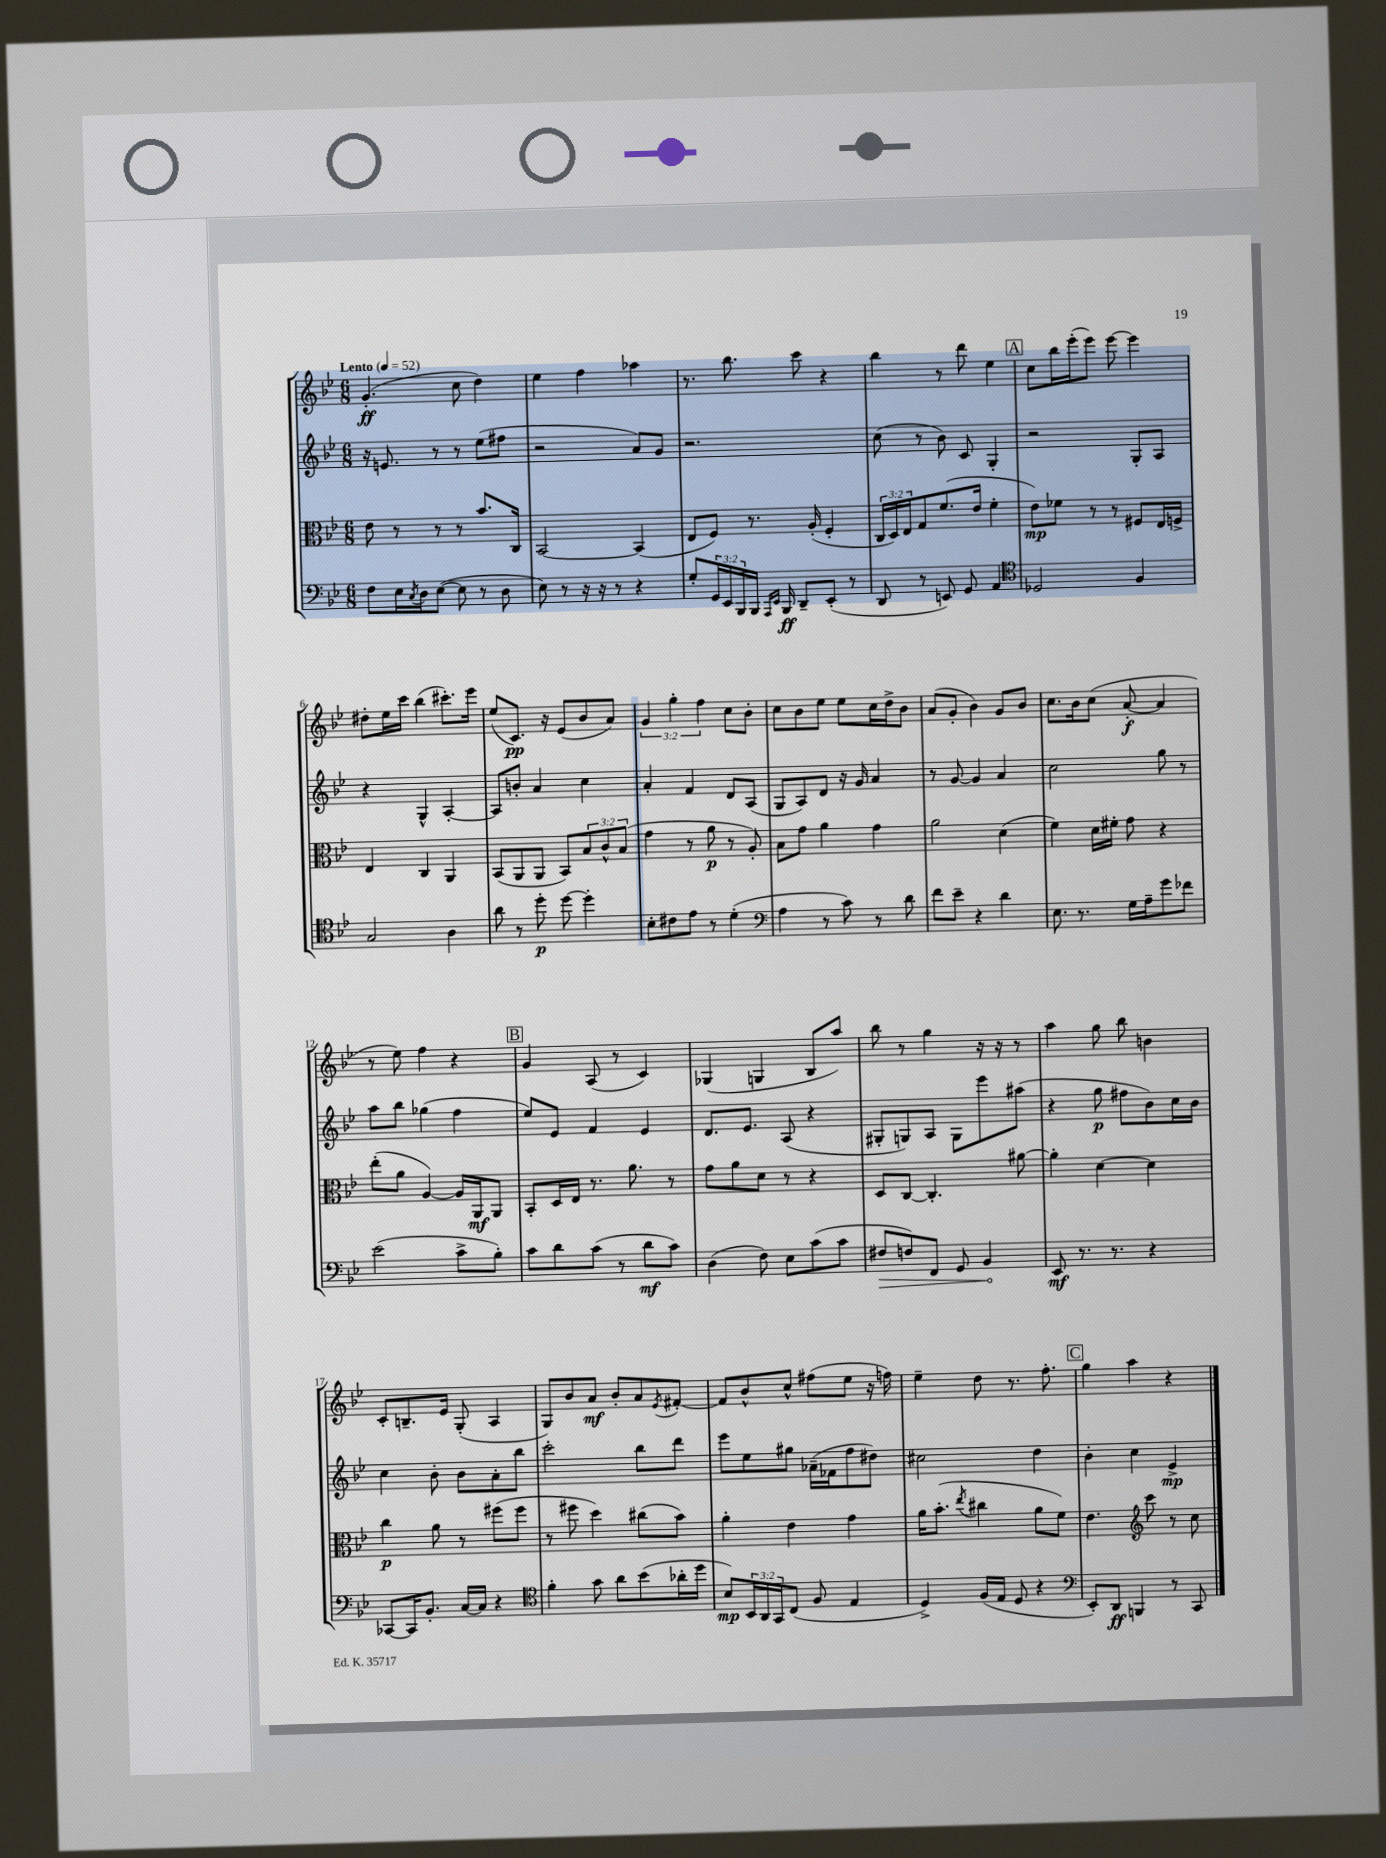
<<
\new StaffGroup <<
\new Staff = "s0" {
    \clef treble \key bes \major \numericTimeSignature \time 6/8 \override Staff.TupletNumber.text = #tuplet-number::calc-fraction-text \tempo "Lento" 4 = 52
    g'4.-.\ff( c''8 d''4) |
    ees''4 f''4 aes''4 |
    r8. bes''8. c'''8 r4 |
    bes''4 r8 d'''8 ees''4 |
    \mark \markup { \box "A" } c''8 bes''16 ees'''16-.( ees'''8) ees'''8~ ees'''4 |
    dis''8-. ees''16 c'''16 bes''4( cis'''8.-.) ees'''16 |
    ees''8( c'8.\pp) r16 ees'8( bes'8 a'8) |
    \tuplet 3/2 { g'4 g''4-. f''4 } c''8 bes'8-. |
    c''8 bes'8 ees''8 ees''8 c''16 d''16-> bes'8 |
    a'8( g'8-. bes'4) g'8 bes'8 |
    c''8. bes'16 c''8( a'8~-.\f a'4 |
    r8 ees''8) f''4 r4 |
    \mark \markup { \box "B" } g'4 a8( r8 c'4) |
    ges4( g4 bes8 a''8) |
    bes''8 r8 g''4 r16 r16 r8 |
    a''4 g''8 bes''8 b'4 |
    c'8-. b8.-- ees'16 g8-.( a4 |
    g8) bes'8 a'8\mf bes'8-. a'8 \acciaccatura { ees'8 } fis'8~-. |
    fis'8 bes'8-^ c''8-^ fis''8( ees''8 r16 f''16) |
    ees''4-- d''8 r8. f''8.-. |
    \mark \markup { \box "C" } g''4 a''4 r4 \bar "|." |
}
\new Staff = "s1" {
    \clef treble \key bes \major \numericTimeSignature \time 6/8
    r16 e'8. r8 r8 ees''8( fis''8 |
    r2 a'8) g'8 |
    r2. |
    c''8( r8 bes'8) c'8 g4-. |
    \mark \markup { \box "A" } r2 g8-. a8 |
    r4 g4-^ a4~-. |
    a8 b'8-. a'4 c''4 |
    a'4-. f'4 d'8 a8( |
    g8 a8) d'8 r16 g'16 a'4 |
    r8 g'8~ g'4 a'4 |
    c''2 g''8 r8 |
    a''8 bes''8 ges''4( f''4 |
    \mark \markup { \box "B" } ees''8) ees'8 f'4 ees'4 |
    d'8. ees'8. a8( r4 |
    gis8-. g8) a8 g8 ees'''8 ais''8( |
    r4 g''8\p fis''8 bes'8) c''16 bes'16 |
    c''4 bes'8-. bes'8 a'8-. bes''8 |
    c'''2-. bes''8 d'''8 |
    ees'''8 ees''8 gis''8 aes'16--( fes'16 f''8 dis''8) |
    cis''2 d''4 |
    \mark \markup { \box "C" } bes'4-. c''4 ees'4->\mp \bar "|." |
}
\new Staff = "s2" {
    \clef alto \key bes \major \numericTimeSignature \time 6/8 \override Staff.TupletNumber.text = #tuplet-number::calc-fraction-text
    ees'8 r8 r8 r8 bes'8. c16 |
    bes,2~ bes,4( |
    ees8 f8) r8. a16-.( f4-. |
    \tuplet 3/2 { c16 d16) ees16 } g8 f'8.( ees'16 f'4-. |
    \mark \markup { \box "A" } ees'8\mp) fes'8 r8 r8 fis8 ees16 f16-> |
    ees4 c4 a,4 |
    bes,8( a,8 a,8 bes,8) \tuplet 3/2 { bes8 c'8-^ bes8( } |
    g'4 r8 a'8\p r8 a8-.) |
    bes8 g'8 a'4 g'4 |
    a'2 d'4( |
    f'4) d'16 fis'16-. g'8 r4 |
    ees''8-.( a'8 a4~) a16 a,16\mf a,8 |
    \mark \markup { \box "B" } bes,8-. d16 ees16 r8. a'8. r8 |
    g'8 a'8 d'8 r8 r4 |
    d8 c8~ c4.-. ais'8~ |
    ais'4-. d'4~ d'4 |
    c''4\p a'8 r8 fis''8( fis''8 |
    r8 fis''8 d''4) cis''8( bes'8) |
    a'4-. ees'4 g'4 |
    a'16 bes'8.-.( \acciaccatura { ees''8 } cis''4 a'8 f'8) |
    \mark \markup { \box "C" } ees'4. \clef treble c'''8 r8 c''8 \bar "|." |
}
\new Staff = "s3" {
    \clef bass \key bes \major \numericTimeSignature \time 6/8 \override Staff.TupletNumber.text = #tuplet-number::calc-fraction-text
    f8 ees16 \acciaccatura { c8 } d16 ees8~( ees8 r8 d8 |
    ees8) r8 r16 r16 r8 r4 |
    g8-. \tuplet 3/2 { g,16 ees,16 bes,,16 } bes,,16 \grace { a,,16 ees,16 } bes,,16\ff d,8-- ees,8-.( r8 |
    d,8 r8 e,8) g,8 a,4 |
    \mark \markup { \box "A" } \clef tenor des2 f4 |
    g2 a4 |
    a'8 r8 d''8-.\p d''8~ d''4-. |
    bes8-. cis'8 ees'8 r8 d'4-.( |
    \clef bass a4 r8 c'8) r8 d'8 |
    f'8 ees'8-- r4 d'4 |
    ees8. r8. g16 a16-- g'8 fes'8 |
    ees'2( c'8-> bes8-.) |
    \mark \markup { \box "B" } c'8 d'8 c'8( r8 d'8\mf c'8) |
    d4( f8) ees8 c'8( c'8 |
    \once \override Hairpin.circled-tip = ##t fis8\> f8) f,8 g,8 bes,4\! |
    ees,8\mf r8. r8. r4 |
    ces,8~ ces,16 bes,8.-. c16~ c16 r4 |
    \clef tenor f'4-. g'8 a'8 bes'8( aes'16-. d''16 |
    bes8\mp) \tuplet 3/2 { bes,16 a,16 g,16 } c8( f8 ees4 |
    d4->) f16( ees16 d8 r4 |
    \mark \markup { \box "C" } \clef bass ees,8-.) d,8\ff b,,4 r8 c,8 \bar "|." |
}
>>
>>
